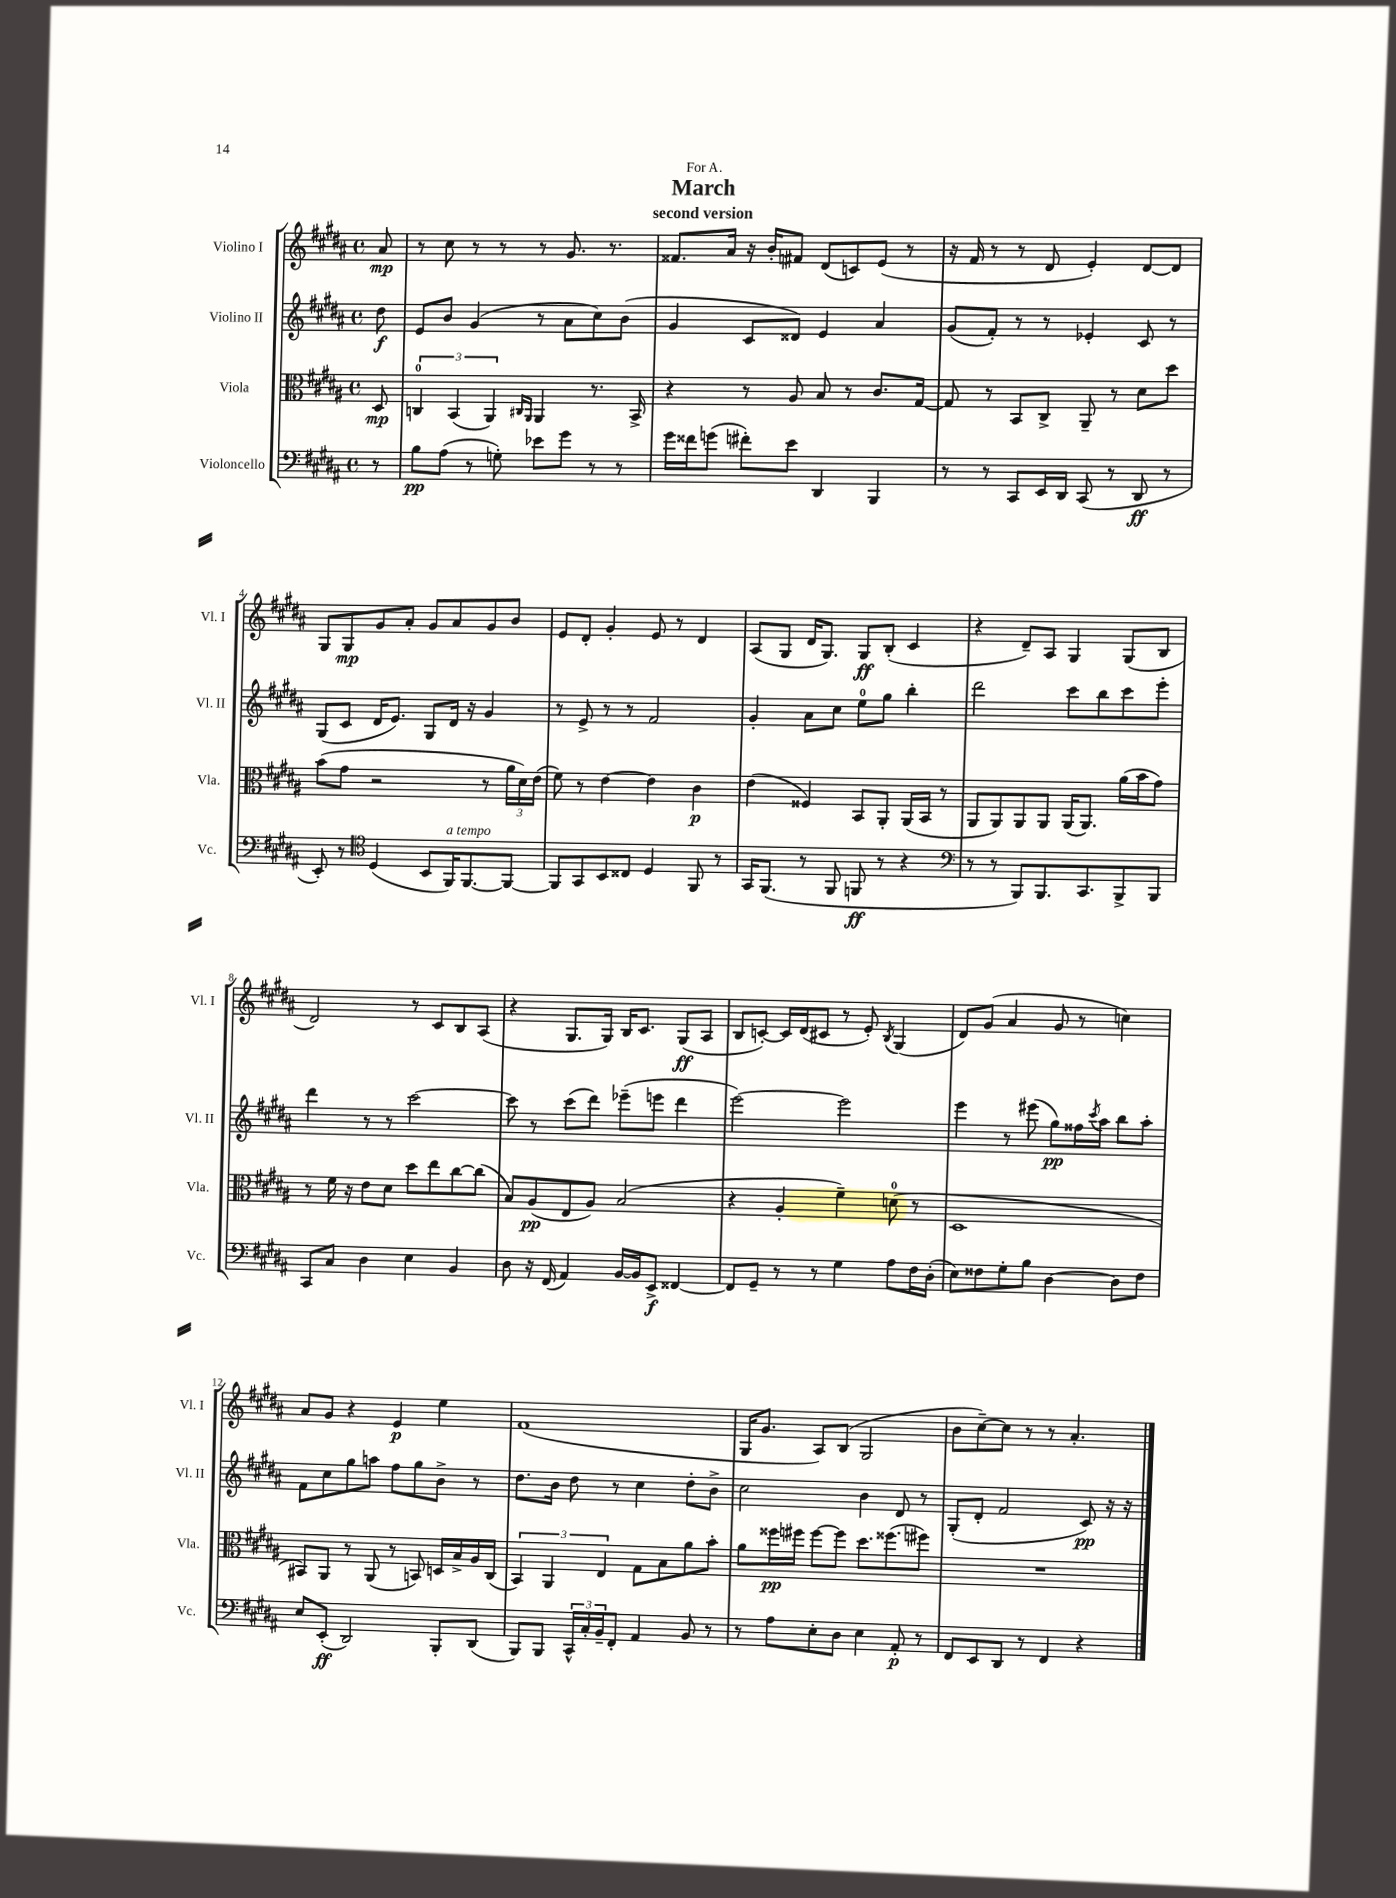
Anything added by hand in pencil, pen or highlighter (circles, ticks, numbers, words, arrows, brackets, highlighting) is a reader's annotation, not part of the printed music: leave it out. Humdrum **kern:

**kern	**dynam	**kern	**dynam	**kern	**dynam	**kern	**dynam
*part4	*part4	*part3	*part3	*part2	*part2	*part1	*part1
*staff4	*staff4	*staff3	*staff3	*staff2	*staff2	*staff1	*staff1
*I"Violoncello	*	*I"Viola	*	*I"Violino II	*	*I"Violino I	*
*I'Vc.	*	*I'Vla.	*	*I'Vl. II	*	*I'Vl. I	*
*clefF4	*	*clefC3	*	*clefG2	*	*clefG2	*
*k[f#c#g#d#a#]	*	*k[f#c#g#d#a#]	*	*k[f#c#g#d#a#]	*	*k[f#c#g#d#a#]	*
*M4/4	*	*M4/4	*	*M4/4	*	*M4/4	*
*met(c)	*	*met(c)	*	*met(c)	*	*met(c)	*
=	=	=	=	=	=	=	=
8r	.	8D#/	mp	8dd#\	f	8a#/	mp
=1	=1	=1	=1	=1	=1	=1	=1
8B\L	pp	6Cn/	.	8e/L	.	8r	.
(8A#\J	.	.	.	8b/J	.	8cc#\	.
.	.	(6BB/	.	.	.	.	.
8r	.	.	.	(4g#/	.	8r	.
.	.	6AA#/)	.	.	.	.	.
8Gn'\)	.	.	.	.	.	8r	.
.	.	16qqC#X/LL	.	.	.	.	.
.	.	16qqAA#/JJ	.	.	.	.	.
8e-X\L	.	4AA#/	.	8r	.	8r	.
8g#\J	.	.	.	8a#\L	.	8.g#/	.
8r	.	8.r	.	8cc#\)	.	.	.
.	.	.	.	.	.	8.r	.
8r	.	.	.	(8b\J	.	.	.
.	.	16BB^/	.	.	.	.	.
=2	=2	=2	=2	=2	=2	=2	=2
16g#\LL	.	4r	.	4g#/	.	8.f##X/L	.
16f##X\J	.	.	.	.	.	.	.
(8gn\J	.	.	.	.	.	.	.
.	.	.	.	.	.	16a#/Jk	.
8f#X'\L)	.	8r	.	8c#/L	.	16r	.
.	.	.	.	.	.	16b'/KL	.
8e\J	.	8A#/	.	8d##X/J)	.	8f#X/J	.
4DD#/	.	8B/	.	4e/	.	(8d#/L	.
.	.	8r	.	.	.	8cn/)	.
4BBB/	.	8.c#/L	.	4a#/	.	(8e/J	.
.	.	.	.	.	.	8r	.
.	.	[16G#/Jk	.	.	.	.	.
=3	=3	=3	=3	=3	=3	=3	=3
8r	.	8G#/]	.	(8g#/L	.	16r	.
.	.	.	.	.	.	16f#/	.
8r	.	8r	.	8f#'/J)	.	8r	.
8CC#/L	.	8BB/L	.	8r	.	8r	.
16EE/L	.	8C#^/J	.	8r	.	8d#/	.
16DD#/JJ	.	.	.	.	.	.	.
(8CC#/	.	8AA#~/	.	4e-X'/	.	4e'/)	.
8r	.	8r	.	.	.	.	.
8DD#/	ff	8d#\L	.	8c#/	.	[8d#/L	.
8r	.	8dd#\J	.	8r	.	8d#/J]	.
!!LO:LB:g=z
=4	=4	=4	=4	=4	=4	=4	=4
8EE'/)	.	(8b\L	.	(8G#/L	.	8G#/L	.
8r	.	8g#\J	.	8c#/J	.	8G#/	mp
*clefC4	*	*	*	*	*	*	*
(4D#/	.	2r	.	16d#/KL	.	8g#/	.
.	.	.	.	8.e/J)	.	.	.
.	.	.	.	.	.	8a#'/J	.
8BB/L	.	.	.	8G#/L	.	8g#/L	.
!LO:TX:a:i:t=a tempo	!	!	!	!	!	!	!
16FF#/K)	.	.	.	16d#/Jk	.	8a#/	.
[8.FF#/	.	.	.	16r	.	.	.
.	.	8r	.	4g#/	.	8g#/	.
8FF#/J_	.	24a#\LL	.	.	.	8b/J	.
.	.	24d#\)	.	.	.	.	.
.	.	(24e\JJ	.	.	.	.	.
=5	=5	=5	=5	=5	=5	=5	=5
8FF#/L]	.	8f#\)	.	8r	.	8e/L	.
8GG#/	.	8r	.	8e^/	.	8d#'/J	.
8BB/	.	[4e\	.	8r	.	4g#'/	.
8C##X/J	.	.	.	8r	.	.	.
4D#/	.	4e\]	.	2f#/	.	8e/	.
.	.	.	.	.	.	8r	.
8FF#/	.	4c#\	p	.	.	4d#/	.
8r	.	.	.	.	.	.	.
=6	=6	=6	=6	=6	=6	=6	=6
16GG#/KL	.	(4e\	.	4g#'/	.	(8A#/L	.
(8.FF#/J	.	.	.	.	.	.	.
.	.	.	.	.	.	8G#/J	.
8r	.	4F##X/)	.	8a#\L	.	16d#/KL	.
.	.	.	.	.	.	8.G#/J)	.
8FF#/	.	.	.	8cc#\J	.	.	.
8FFn/	ff	8BB/L	.	8ee\L	.	8G#/L	ff
8r	.	8AA#'/J	.	8gg#\J	.	(8B'/J	.
4r	.	(16AA#/LL	.	4bb'\	.	4c#/	.
.	.	16BB/JJ	.	.	.	.	.
.	.	8r	.	.	.	.	.
=7	=7	=7	=7	=7	=7	=7	=7
*clefF4	*	*	*	*	*	*	*
8r	.	8AA#/L	.	2ddd#\	.	4r	.
8r	.	8AA#/)	.	.	.	.	.
8BBB/L)	.	8AA#/	.	.	.	8d#~/L)	.
8.BBB/	.	8AA#/J	.	.	.	8A#/J	.
.	.	(16AA#/KL	.	8ccc#\L	.	4G#/	.
8.CC#/	.	8.AA#/J)	.	.	.	.	.
.	.	.	.	8bb\	.	.	.
8BBB^/	.	(16a#\LL	.	8ccc#\	.	(8G#/L	.
.	.	16b\J	.	.	.	.	.
8BBB/J	.	8g#\J)	.	8eee'\J	.	8B/J	.
!!LO:LB:g=z
=8	=8	=8	=8	=8	=8	=8	=8
8CC#/L	.	8r	.	4ddd#\	.	2d#/)	.
8C#/J	.	16f#\	.	.	.	.	.
.	.	16r	.	.	.	.	.
4D#\	.	8e\L	.	8r	.	.	.
.	.	8d#\J	.	8r	.	.	.
4E\	.	8dd#\L	.	[2ccc#\	.	8r	.
.	.	8ee\	.	.	.	8c#/L	.
4BB/	.	[8cc#\	.	.	.	8B/	.
.	.	(8cc#\J]	.	.	.	(8A#/J	.
=9	=9	=9	=9	=9	=9	=9	=9
8D#\	.	8B/L)	.	8ccc#\]	.	4r	.
16r	.	(8A#/	pp	8r	.	.	.
(16FF#/	.	.	.	.	.	.	.
4AA#/)	.	8E/	.	(8ccc#\L	.	8.G#/L	.
.	.	8A#/J)	.	8ddd#\J)	.	.	.
.	.	.	.	.	.	16G#/Jk)	.
[16BB/LL	.	(2B/	.	(8eee-X~\L	.	16B/KL	.
16BB/J]	.	.	.	.	.	8.c#/J	.
8EE^/J	f	.	.	8eeen\J	.	.	.
[4FF##X/	.	.	.	4ddd#\	.	(8G#/L	ff
.	.	.	.	.	.	8A#/J	.
=10	=10	=10	=10	=10	=10	=10	=10
8FF##/L]	.	4r	.	[2eee\)	.	8B/L	.
8GG#~/J	.	.	.	.	.	[8cn'/J)	.
8r	.	4A#'/	.	.	.	16c/LL]	.
.	.	.	.	.	.	(16d#/J	.
8r	.	.	.	.	.	8c#X/J	.
4G#\	.	4f#~\)	.	2eee\]	.	8r	.
.	.	.	.	.	.	8e'/)	.
.	.	.	.	.	.	8qB/	.
8A#\L	.	(8dn\	.	.	.	(4G#/	.
16F#\L	.	8r	.	.	.	.	.
(16D#'\JJ	.	.	.	.	.	.	.
=11	=11	=11	=11	=11	=11	=11	=11
8E\L)	.	1D#	.	4eee\	.	8d#/L)	.
8F##X\	.	.	.	.	.	(8g#/J	.
8G#'\	.	.	.	8r	.	4a#/	.
8B\J	.	.	.	(8eee#X\	.	.	.
[4D#\	.	.	.	8gg#\L)	pp	8g#/	.
.	.	.	.	16ff##X\L	.	8r	.
.	.	.	.	8qccc#/	.	.	.
.	.	.	.	16aa#\JJ	.	.	.
8D#\L]	.	.	.	8bb\L	.	4ccn\)	.
8F##\J	.	.	.	8aa#'\J	.	.	.
!!LO:LB:g=z
=12	=12	=12	=12	=12	=12	=12	=12
8E/L	.	8BB#X/L)	.	8f#\L	.	8a#/L	.
(8EE'/J	ff	8AA#/J	.	8cc#\	.	8g#/J	.
2DD#/)	.	8r	.	8gg#\	.	4r	.
.	.	(8AA#/	.	8aan\J	.	.	.
.	.	8r	.	8ff#\L	.	4e/	p
.	.	8BBn/)	.	8gg#\	.	.	.
8BBB'/L	.	16Dn/LL	.	8b^\J	.	4ee\	.
.	.	16B^/	.	.	.	.	.
(8DD#/J	.	16A#/	.	8r	.	.	.
.	.	(16C#/JJ	.	.	.	.	.
=13	=13	=13	=13	=13	=13	=13	=13
8BBB/L)	.	6BB/)	.	8.dd#\L	.	(1f#	.
8BBB/J	.	.	.	.	.	.	.
.	.	6AA#/	.	.	.	.	.
.	.	.	.	16b\Jk	.	.	.
24CC#^^/LL	.	.	.	8dd#\	.	.	.
24C#'/	.	.	.	.	.	.	.
24BB~/J	.	6E/	.	.	.	.	.
8FF#'/J	.	.	.	8r	.	.	.
4AA#/	.	8G#\L	.	4cc#\	.	.	.
.	.	8B\	.	.	.	.	.
8BB/	.	8a#\	.	8dd#'\L	.	.	.
8r	.	8b'\J	.	8b^\J	.	.	.
=14	=14	=14	=14	=14	=14	=14	=14
8r	.	8a#\L	.	2cc#\	.	16G#/KL	.
.	.	.	.	.	.	8.g#/J	.
8A#\L	.	16ff##X\L	pp	.	.	.	.
.	.	16ff#X\JJ	.	.	.	.	.
8E'\	.	[8ff#\L	.	.	.	8A#/L)	.
8D#\J	.	8ff#\J]	.	.	.	(8B/J	.
4E\	.	8.dd#\L	.	4b\	.	2G#/	.
.	.	(8.ff##X\	.	.	.	.	.
8AA#'/	p	.	.	8d#/	.	.	.
8r	.	8ff#X\J)	.	8r	.	.	.
=15	=15	=15	=15	=15	=15	=15	=15
8FF#/L	.	1r	.	(8G#'/L	.	8b\L	.
8EE/	.	.	.	8d#'/J	.	[8cc#~\)	.
8DD#/J	.	.	.	2f#/	.	8cc#\J]	.
8r	.	.	.	.	.	8r	.
4FF#/	.	.	.	.	.	8r	.
.	.	.	.	.	.	4.a#'/	.
4r	.	.	.	8c#/)	pp	.	.
.	.	.	.	16r	.	.	.
.	.	.	.	16r	.	.	.
==	==	==	==	==	==	==	==
*-	*-	*-	*-	*-	*-	*-	*-
